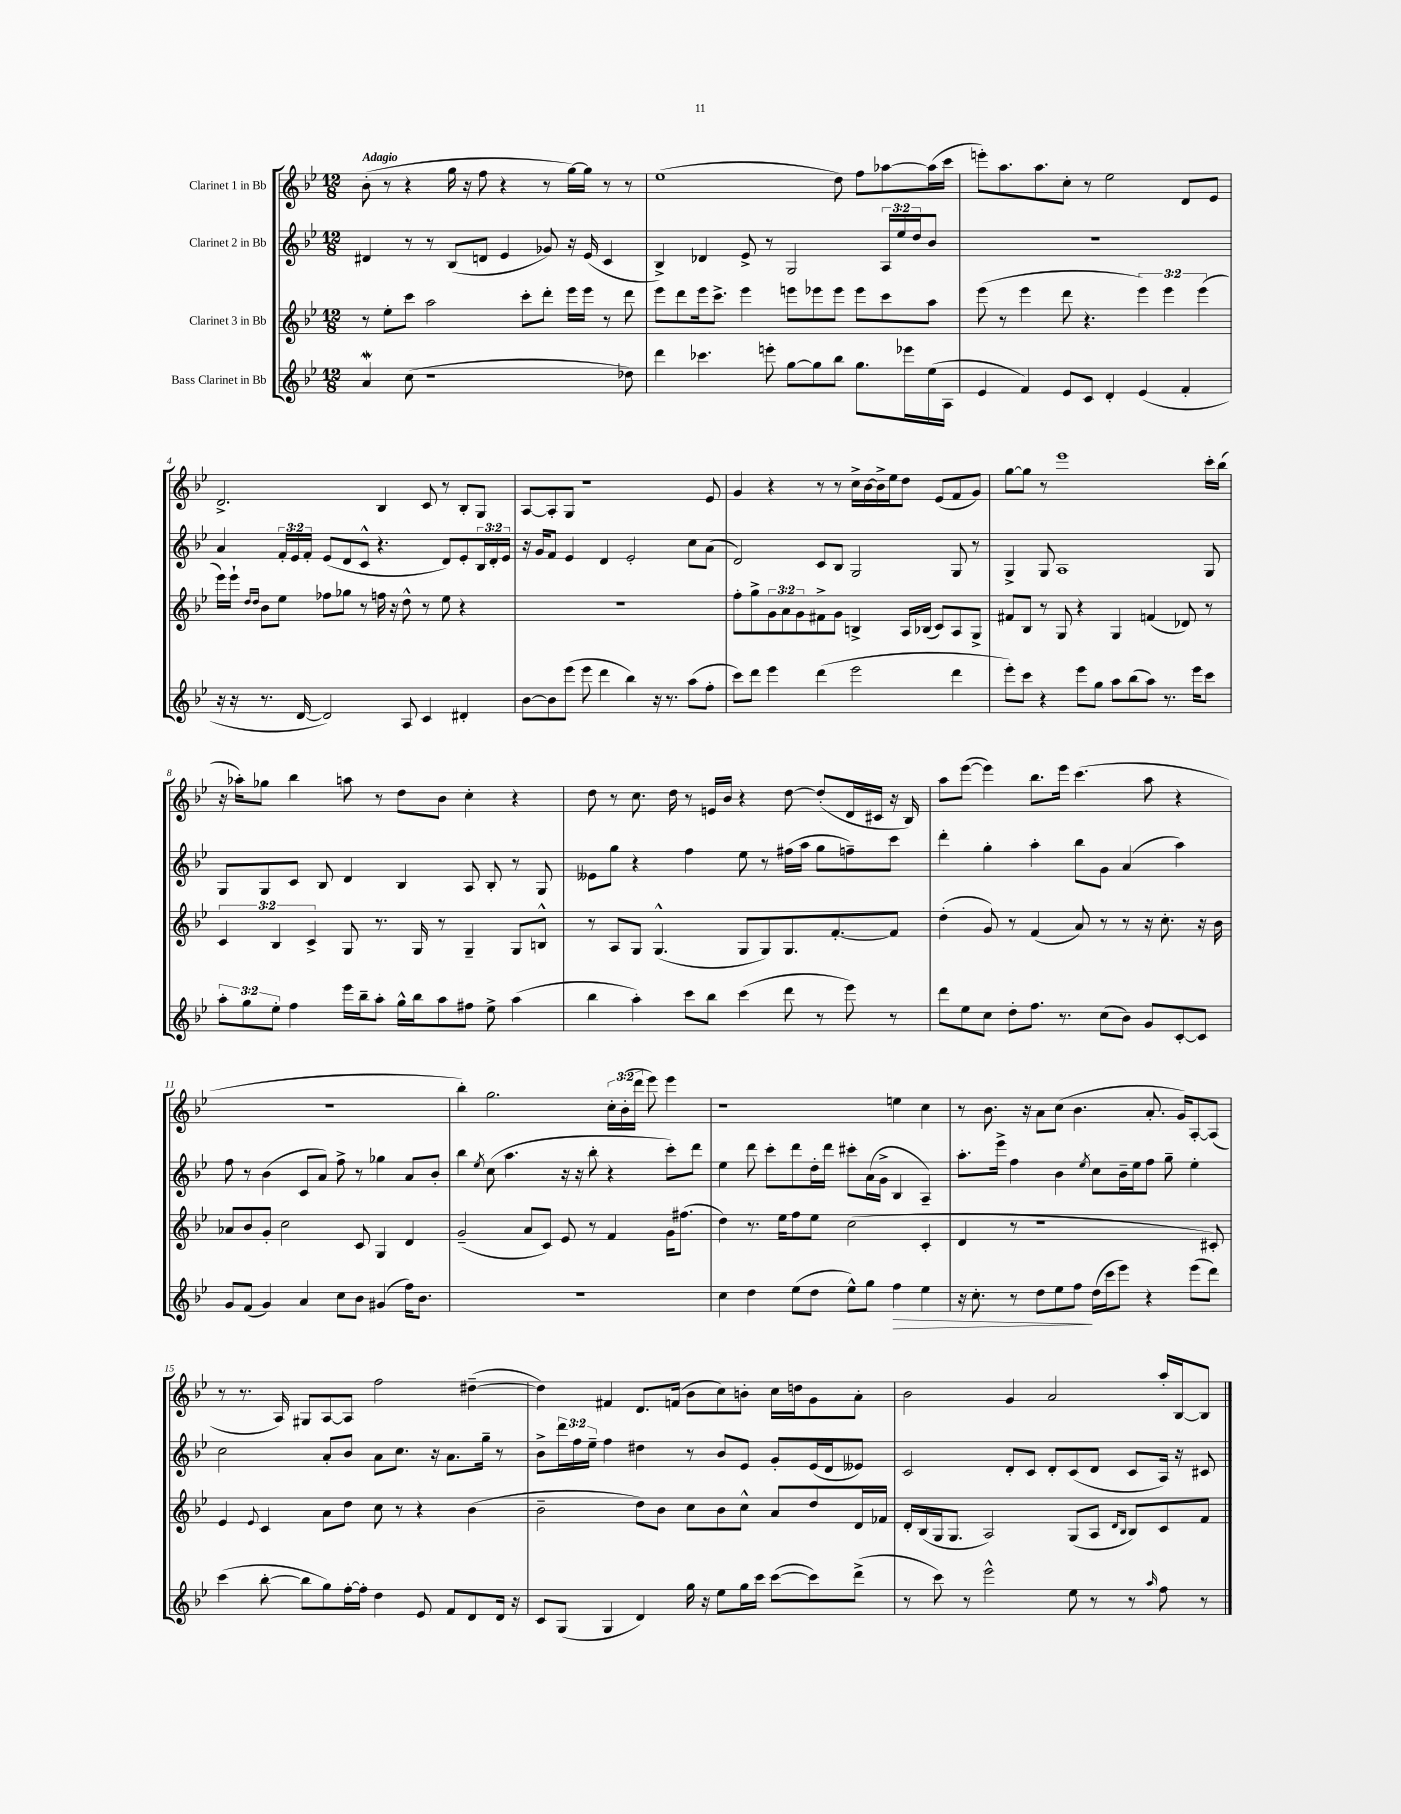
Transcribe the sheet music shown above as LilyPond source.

<<
\new StaffGroup <<
\new Staff = "s0" \with { instrumentName = "Clarinet 1 in Bb" } {
    \clef treble \key bes \major \numericTimeSignature \time 12/8 \override Staff.TupletNumber.text = #tuplet-number::calc-fraction-text \tempo "Adagio"
    bes'8-.( r8 r4 g''16 r16 f''8 r4 r8 g''16~) g''16 r8 r8 |
    ees''1( d''8) f''8 aes''8~ aes''16( c'''16 |
    e'''8-.) a''8. a''8. c''8-. r8 ees''2 d'8 ees'8 |
    d'2.-> bes4 c'8 r8 bes8-. g8 |
    a8~ a8-. g8 r1 ees'8 |
    g'4 r4 r8 r8 c''16-> bes'16~ bes'16-> ees''16 d''8 ees'8( f'8 g'8) |
    g''8~ g''8 r8 ees'''1 c'''16-. bes''16( |
    r16 aes''16-.) ges''8 bes''4 a''8 r8 d''8 bes'8 c''4-. r4 |
    d''8 r8 c''8. d''16 r8 e'16 bes'16 r4 d''8~ d''8-.( d'16 cis'16 r16 bes16) |
    a''8 ees'''8~( ees'''4) bes''8. ees'''16 c'''4.( a''8 r4 |
    R1. |
    bes''4-.) g''2. \tuplet 3/2 { c''16-. bes'16-.( d'''16 } ees'''8) ees'''4 |
    r1 e''4 c''4 |
    r8 bes'8. r16 a'8 c''8( bes'4. a'8.-. g'16) a8~-. a8( |
    r8 r8. a16) gis8 a8~ a8 f''2 dis''4~--( |
    dis''4) fis'4 d'8. f'16( bes'8 c''8) b'8-. c''16 d''16 g'8 a'8-. |
    bes'2 g'4 a'2 a''16-. bes16~ bes8 \bar "|." |
}
\new Staff = "s1" \with { instrumentName = "Clarinet 2 in Bb" } {
    \clef treble \key bes \major \numericTimeSignature \time 12/8 \override Staff.TupletNumber.text = #tuplet-number::calc-fraction-text
    dis'4 r8 r8 bes8( d'8 ees'4 ges'8) r16 ees'16( c'4 |
    bes4->) des'4 ees'8-> r8 g2 \tuplet 3/2 { a16 ees''16 d''16 } bes'8 |
    R1. |
    a'4 \tuplet 3/2 { f'16-. ees'16 f'16-. } ees'8( d'8 c'8-^ r4. d'8) ees'8-. \tuplet 3/2 { bes16 d'16-. ees'16 } |
    r16 g'16 f'8 ees'4 d'4 ees'2-. c''8 a'8( |
    d'2) c'8 bes8 g2 g8 r8 |
    g4-> g8 a1 g8 |
    g8 g8 c'8 bes8 d'4 bes4 a8 bes8-. r8 g8 |
    eeses'8 g''8 r4 f''4 ees''8 r8 fis''16( a''16 g''8 f''8--) c'''8 |
    d'''4-. g''4-. a''4-. bes''8 g'8 a'4( a''4) |
    f''8 r8 bes'4( c'8 a'8) f''8-> r8 ges''4 a'8 bes'8-. |
    bes''4 \acciaccatura { ees''8 } c''8( a''4. r16 r16 bes''8-. r4 c'''8-.) d'''8 |
    ees''4 d'''8 c'''8-. d'''8 d''16-. d'''16 cis'''8-. a'16( g'16-> bes4 a4--) |
    a''8.-. ees'''16-> f''4 bes'4 \acciaccatura { ees''8 } c''8 bes'16-- ees''16 f''8 g''8-- ees''4-. |
    c''2 a'8-. bes'8 a'8 c''8. r16 a'8. g''16-- r8 |
    bes'8-> \tuplet 3/2 { d'''16 f''16 ees''16-- } f''4 dis''4 r8 bes'8 ees'8 g'8-. ees'16( d'16 eeses'8) |
    c'2 d'8-. c'8 d'8-. c'8( d'8 c'8 a16) r16 cis'8 \bar "|." |
}
\new Staff = "s2" \with { instrumentName = "Clarinet 3 in Bb" } {
    \clef treble \key bes \major \numericTimeSignature \time 12/8 \override Staff.TupletNumber.text = #tuplet-number::calc-fraction-text
    r8 ees''8-. c'''8 a''2 c'''8-. d'''8-. ees'''16 ees'''16 r8 d'''8 |
    ees'''8 d'''8 ees'''16 c'''8.-> ees'''4 e'''8 ees'''8 ees'''8 ees'''8 c'''8 a''8 |
    ees'''8( r8 ees'''4 d'''8 r4. \tuplet 3/2 { ees'''4) ees'''4 ees'''4( } |
    ees'''16) ees'''16-! \grace { d''16 d''16 } bes'8 ees''8 fes''8 ges''8 r8 f''16 r16 d''8-^ r8 ees''8 r4 |
    R1. |
    f''8-. g''8-> \tuplet 3/2 { g'8 a'8 g'8 } fis'8-> g'8 b4-> a16 bes16( c'8) a8 g8-> |
    fis'8 bes8 r8 g8 r4 g4 f'4( des'8) r8 |
    \tuplet 3/2 { c'4 bes4 c'4-> } g8 r8. g16 r8 g4-- g8 b8-^ |
    r8 a8 g8 g4.-^( g8 g8) g8. f'8.~-. f'8 |
    d''4-.( g'8) r8 f'4( a'8) r8 r8 r16 c''8.-. r16 bes'16 |
    aes'8 bes'8 g'8-. c''2 c'8 g4 d'4 |
    g'2--( a'8 c'8) ees'8 r8 f'4 g'16 fis''8.( |
    d''4) r8. ees''16 f''8 ees''8 c''2( c'4-. |
    d'4 r8 r1 cis'8-.) |
    ees'4 \appoggiatura { ees'8 } c'4 a'8 d''8 c''8 r8 r4 bes'4( |
    bes'2-- d''8) bes'8 c''8 bes'8 c''8-^ a'8 d''8 d'16 fes'16 |
    d'16-. bes16( g16 g8. a2) g8( a8 \grace { d'16 bes16 } bes8) c'8 f'8 \bar "|." |
}
\new Staff = "s3" \with { instrumentName = "Bass Clarinet in Bb" } {
    \clef treble \key bes \major \numericTimeSignature \time 12/8 \override Staff.TupletNumber.text = #tuplet-number::calc-fraction-text
    a'4\mordent c''8( r1 des''8) |
    d'''4 ces'''4. e'''8-. g''8~ g''8 bes''8 g''8. ees'''16 ees''16( a16 |
    ees'4 f'4) ees'8 c'8 d'4-. ees'4( f'4-. |
    r16 r16 r8. d'16~ d'2) a8 c'4 dis'4-. |
    bes'8~ bes'8 ees'''8( ees'''8 d'''4 bes''4) r16 r8. a''8( f''8-. |
    c'''8) d'''8 ees'''4 d'''4( ees'''2 d'''4 |
    ees'''8-.) c'''8 r4 ees'''8 g''8 a''8 bes''8( a''8) r8. ees'''16 c'''8 |
    \tuplet 3/2 { a''8-. g''8 ees''8-. } f''4 ees'''16 bes''16-- a''8-. g''16-^ bes''16 a''8 fis''8 ees''8-> a''4( |
    bes''4 a''4-.) c'''8 bes''8 c'''4( d'''8 r8 ees'''8) r8 |
    d'''8 ees''8 c''8 d''8-. f''8. r8. c''8( bes'8) g'8 c'8~-. c'8 |
    g'8 f'8( g'4) a'4 c''8 bes'8 gis'4( f''16) bes'8. |
    R1. |
    c''4 d''4 ees''8( d''8 ees''8-^) g''8 f''4\> ees''4 |
    r16 c''8.-. r8 d''8 ees''8 f''8\! d''16( c'''16 ees'''8) r4 ees'''8( d'''8) |
    c'''4( bes''8~-. bes''8 g''8) f''16~-. f''16-. d''4 ees'8 f'8 d'8 d'16 r16 |
    c'8 g8( g4 d'4) g''16 r16 ees''8 g''16 c'''16 c'''8~( c'''8) d'''8->( |
    r8 c'''8) r8 ees'''2-^ ees''8 r8 r8 \grace { a''16 } f''8 r8 \bar "|." |
}
>>
>>
